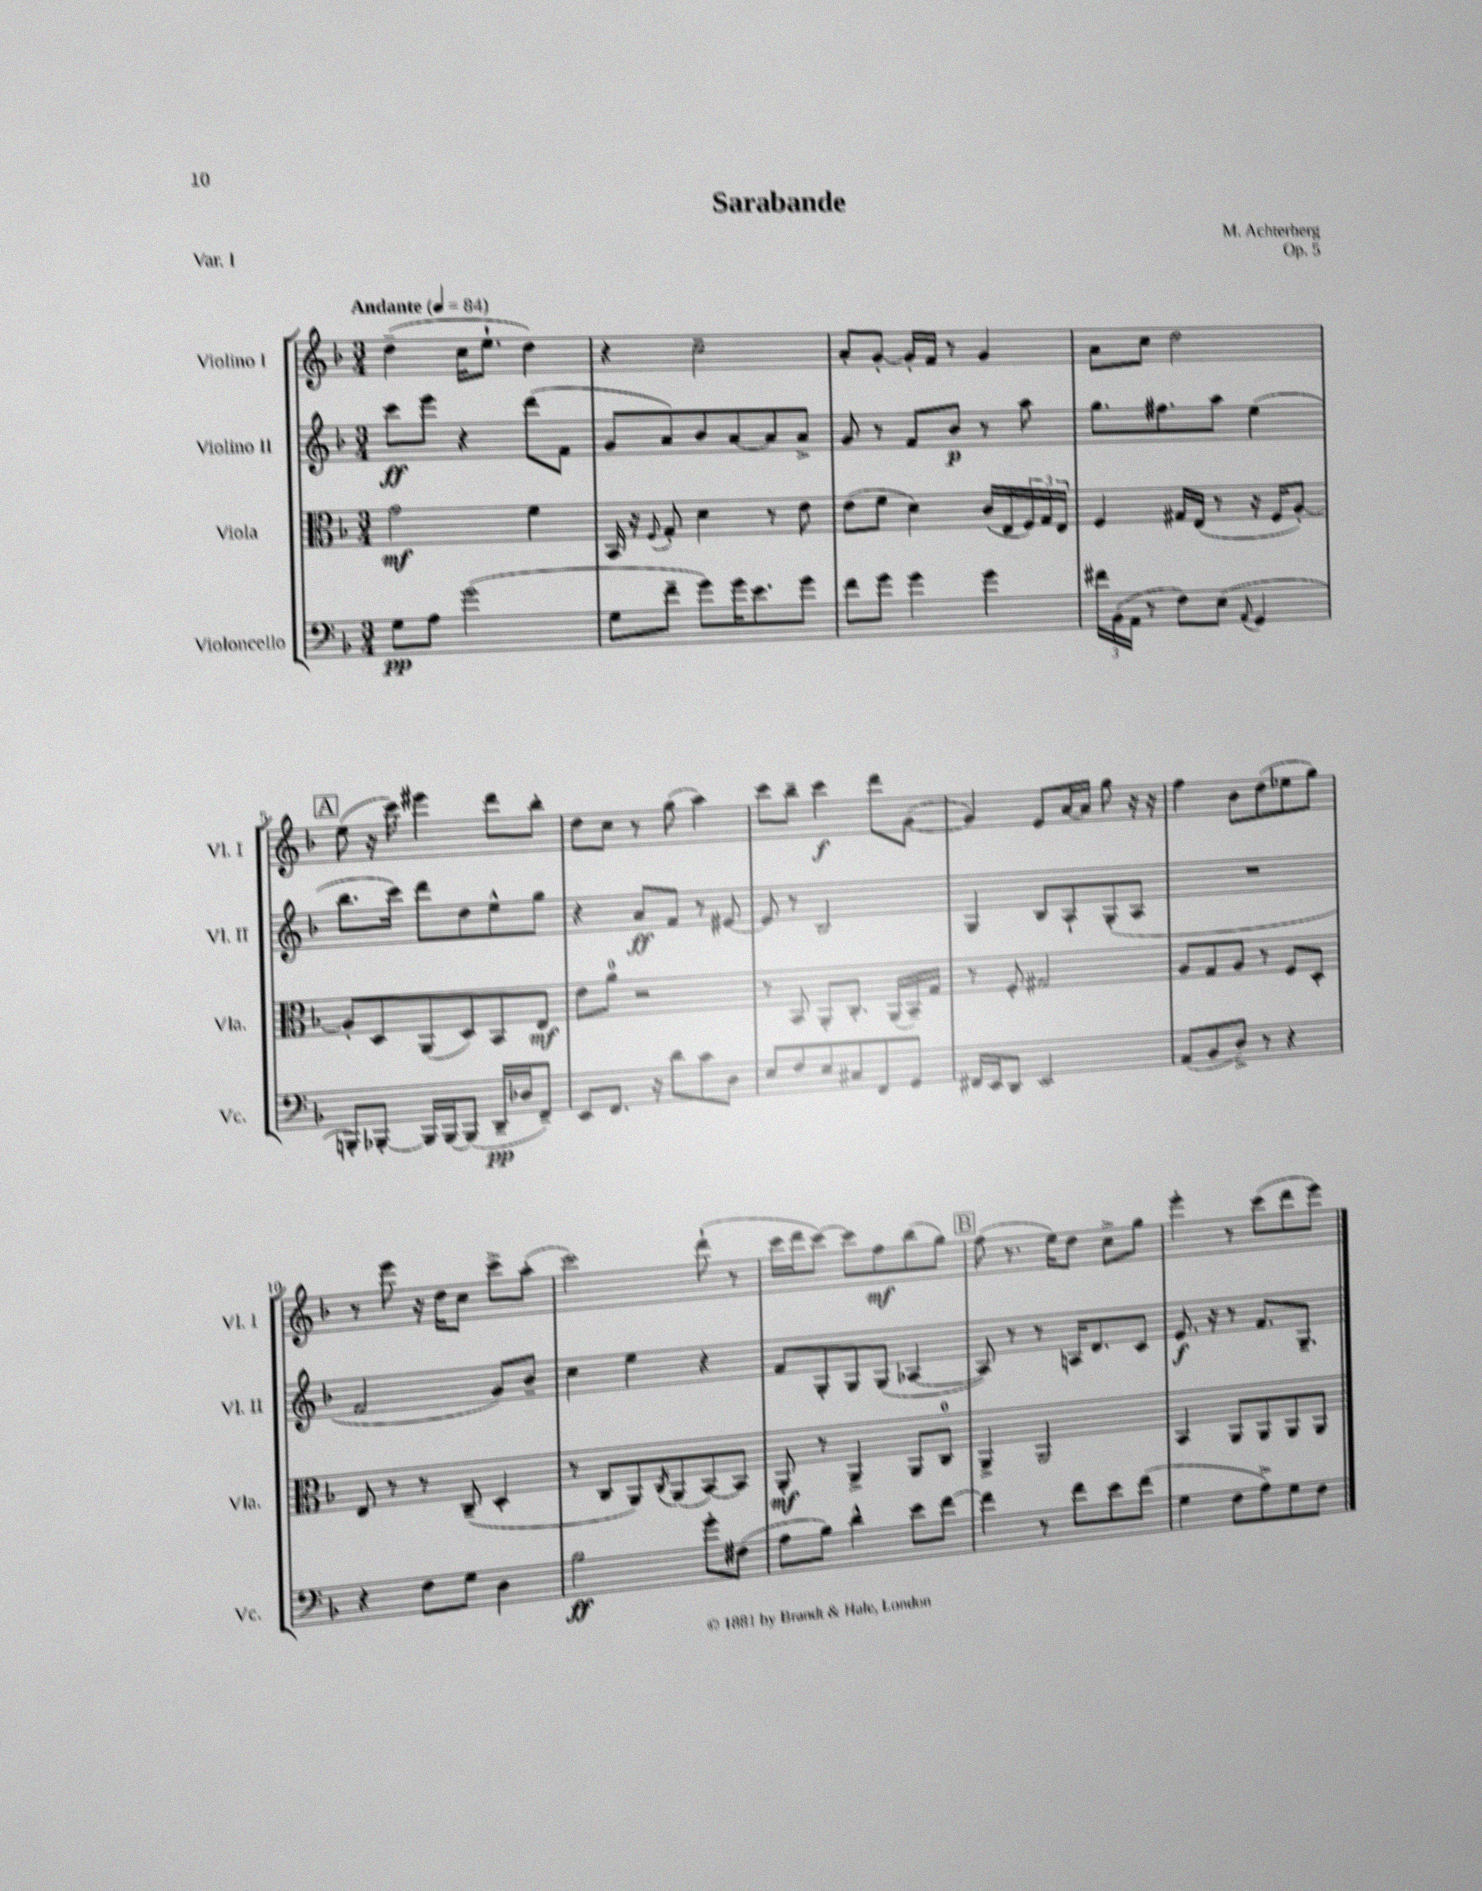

**kern	**dynam	**kern	**dynam	**kern	**dynam	**kern	**dynam
*part4	*part4	*part3	*part3	*part2	*part2	*part1	*part1
*staff4	*staff4	*staff3	*staff3	*staff2	*staff2	*staff1	*staff1
*I"Violoncello	*	*I"Viola	*	*I"Violino II	*	*I"Violino I	*
*I'Vc.	*	*I'Vla.	*	*I'Vl. II	*	*I'Vl. I	*
*clefF4	*	*clefC3	*	*clefG2	*	*clefG2	*
*k[b-]	*	*k[b-]	*	*k[b-]	*	*k[b-]	*
*M3/4	*	*M3/4	*	*M3/4	*	*M3/4	*
*MM84	*	*MM84	*	*MM84	*	*MM84	*
=1	=1	=1	=1	=1	=1	=1	=1
!	!	!	!	!	!	!LO:TX:a:B:t=Andante	!
8G\L	pp	2g\	mf	8ccc\L	ff	(4dd~\	.
8A\J	.	.	.	8eee\J	.	.	.
(2g\	.	.	.	4r	.	16cc\KL	.
.	.	.	.	.	.	8.ee`\J	.
.	.	4f\	.	(8ddd\L	.	4dd\)	.
.	.	.	.	8f\J	.	.	.
=2	=2	=2	=2	=2	=2	=2	=2
8G\L	.	16BB-/	.	8g/L	.	4r	.
.	.	16r	.	.	.	.	.
.	.	8qqF/	.	.	.	.	.
8f~\J	.	8G'/	.	8a/)	.	.	.
8g\L)	.	4d\	.	8b-/	.	2cc~\	.
16g\K	.	.	.	[8a/	.	.	.
8.e\	.	.	.	.	.	.	.
.	.	8r	.	8a/]	.	.	.
8g\J	.	8e\	.	8a^/J	.	.	.
=3	=3	=3	=3	=3	=3	=3	=3
8f\L	.	(8e\L	.	8g/	.	8a'/L	.
8g\J	.	8f\J	.	8r	.	[8g'/J	.
4g\	.	4d\)	.	8f/L	.	16g'/LL]	.
.	.	.	.	.	.	16f/JJ	.
.	.	.	.	8b-/J	p	8r	.
4g\	.	(16c/LL	.	8r	.	4g/	.
.	.	16E/	.	.	.	.	.
.	.	24F/)	.	8aa\	.	.	.
.	.	24G/	.	.	.	.	.
.	.	24E/JJ	.	.	.	.	.
=4	=4	=4	=4	=4	=4	=4	=4
24f#X\LL	.	4F/	.	8.gg\L	.	8a\L	.
(24BB-\	.	.	.	.	.	.	.
24AA\JJ	.	.	.	.	.	.	.
8r	.	.	.	.	.	8cc\J	.
.	.	.	.	8.ff#X\	.	.	.
8F\L)	.	16G#X/LL	.	.	.	2dd\	.
.	.	(16E/JJ	.	.	.	.	.
(8E\J	.	8r	.	8aa\J	.	.	.
8qqAA/	.	.	.	.	.	.	.
4GG/	.	16r	.	(4ee\	.	.	.
.	.	16F/KL	.	.	.	.	.
.	.	[8A'/J)	.	.	.	.	.
!!LO:LB:g=z
!!LO:REH:place=s1:t=A
=5	=5	=5	=5	=5	=5	=5	=5
8BBBn'/L)	.	8A'/L]	.	8.bb-\L	.	(8ee\	.
[8BBB-X'/J	.	8D/	.	.	.	16r	.
.	.	.	.	16ccc\Jk)	.	16ccc\)	.
16BBB-/LL]	.	(8AA/	.	8ddd\L	.	4eee#X\	.
[16BBB-/J	.	.	.	.	.	.	.
(8BBB-/J]	.	8D/)	.	8dd\	.	.	.
16DD~/LL	pp	8BB-/	.	8ee^^\	.	8ddd\L	.
16D-X/J	.	.	.	.	.	.	.
8FF~/J)	.	8E/J	mf	8gg\J	.	8bb-'\J	.
=6	=6	=6	=6	=6	=6	=6	=6
8EE/L	.	8e\L	.	4r	.	8dd\L	.
8.FF/J	.	8a\J	.	.	.	8cc\J	.
.	.	2r	.	8a/L	ff	8r	.
16r	.	.	.	.	.	.	.
8d\L	.	.	.	8f/J	.	(8gg\	.
8c\	.	.	.	8r	.	4aa\)	.
8D\J	.	.	.	[8e#X/	.	.	.
=7	=7	=7	=7	=7	=7	=7	=7
8E/L	.	8r	.	8e#/]	.	8ccc\L	.
8F/	.	8BB-/	.	8r	.	8bb-~\J	.
8E/	.	8AA'/L	.	2B-/	.	4ccc\	f
8C#X/	.	8.C'/J	.	.	.	.	.
8FF/	.	.	.	.	.	8ddd\L	.
.	.	(16AA/LL	.	.	.	.	.
8GG/J	.	16BB-~/)	.	.	.	([8g\J	.
.	.	16G/JJ	.	.	.	.	.
=8	=8	=8	=8	=8	=8	=8	=8
16FF#X/LL	.	8r	.	4G/	.	4g/])	.
16EE/J	.	.	.	.	.	.	.
8DD/J	.	8F'/	.	.	.	.	.
2EE/	.	2G#X/	.	8B-/L	.	8e/L	.
.	.	.	.	8A`/	.	[16a/L	.
.	.	.	.	.	.	16a/JJ]	.
.	.	.	.	(8G'/	.	8gg\	.
.	.	.	.	8A/J	.	16r	.
.	.	.	.	.	.	16r	.
=9	=9	=9	=9	=9	=9	=9	=9
(8AA/L	.	8A/L	.	2.r	.	4ff\	.
8BB-/	.	8G/	.	.	.	.	.
8D^/J)	.	8A/J	.	.	.	8b-\L	.
8r	.	8r	.	.	.	(8dd\	.
4r	.	8F/L	.	.	.	8ee-X\	.
.	.	8D'/J	.	.	.	8gg\J)	.
!!LO:LB:g=z
=10	=10	=10	=10	=10	=10	=10	=10
4r	.	8E/	.	2f/	.	8r	.
.	.	8r	.	.	.	8eee\	.
8F\L	.	8r	.	.	.	16r	.
.	.	.	.	.	.	16dd\KL	.
8G\J	.	(8C~/	.	.	.	8cc\J	.
4D\	.	4D'/	.	8g/L)	.	8ccc^\L	.
.	.	.	.	8b-~/J	.	(8aa'\J	.
=11	=11	=11	=11	=11	=11	=11	=11
2B-\	ff	8r	.	4cc\	.	2ccc\)	.
.	.	8C/L	.	.	.	.	.
.	.	8AA/)	.	4ee\	.	.	.
.	.	8qC/	.	.	.	.	.
.	.	(8AA/	.	.	.	.	.
8g'\L	.	[8BB-/)	.	4r	.	(8ddd`\	.
(8F#X\J	.	8BB-/J]	.	.	.	8r	.
=12	=12	=12	=12	=12	=12	=12	=12
8A\L	.	8AA'/	mf	8f/L	.	16ccc\LL	.
.	.	.	.	.	.	16ddd\J	.
8B-\J)	.	8r	.	8G'/	.	[8ccc\J)	.
4d^^\	.	4AA^/	.	8G/	.	8ccc\L]	.
.	.	.	.	(8G/J	.	8ff\	mf
8e\L	.	8AA/L	.	[4A-X/	.	(8bb-\	.
[8f\J	.	8C/J	.	.	.	8gg\J)	.
!!LO:REH:place=s1:t=B
=13	=13	=13	=13	=13	=13	=13	=13
4f\]	.	4AA^/	.	8A-/])	.	(8ff\	.
.	.	.	.	8r	.	8.r	.
8r	.	2AA/	.	8r	.	.	.
.	.	.	.	.	.	16ee\KL)	.
8f\L	.	.	.	16An/KL	.	8dd\J	.
.	.	.	.	8.d/	.	.	.
8e\	.	.	.	.	.	8cc^\L	.
(8f\J	.	.	.	8c/J	.	8gg\J	.
=14	=14	=14	=14	=14	=14	=14	=14
4G\	.	4BB-/	.	8.e/	f	4eee'\	.
.	.	.	.	16r	.	.	.
8F\L	.	8AA/L	.	8r	.	8r	.
8A^\)	.	8AA/	.	8.f/L	.	(8ccc\L	.
8G\	.	8AA/	.	.	.	8ddd\	.
.	.	.	.	8.G~/J	.	.	.
8F\J	.	8AA/J	.	.	.	8eee\J)	.
==	==	==	==	==	==	==	==
*-	*-	*-	*-	*-	*-	*-	*-
